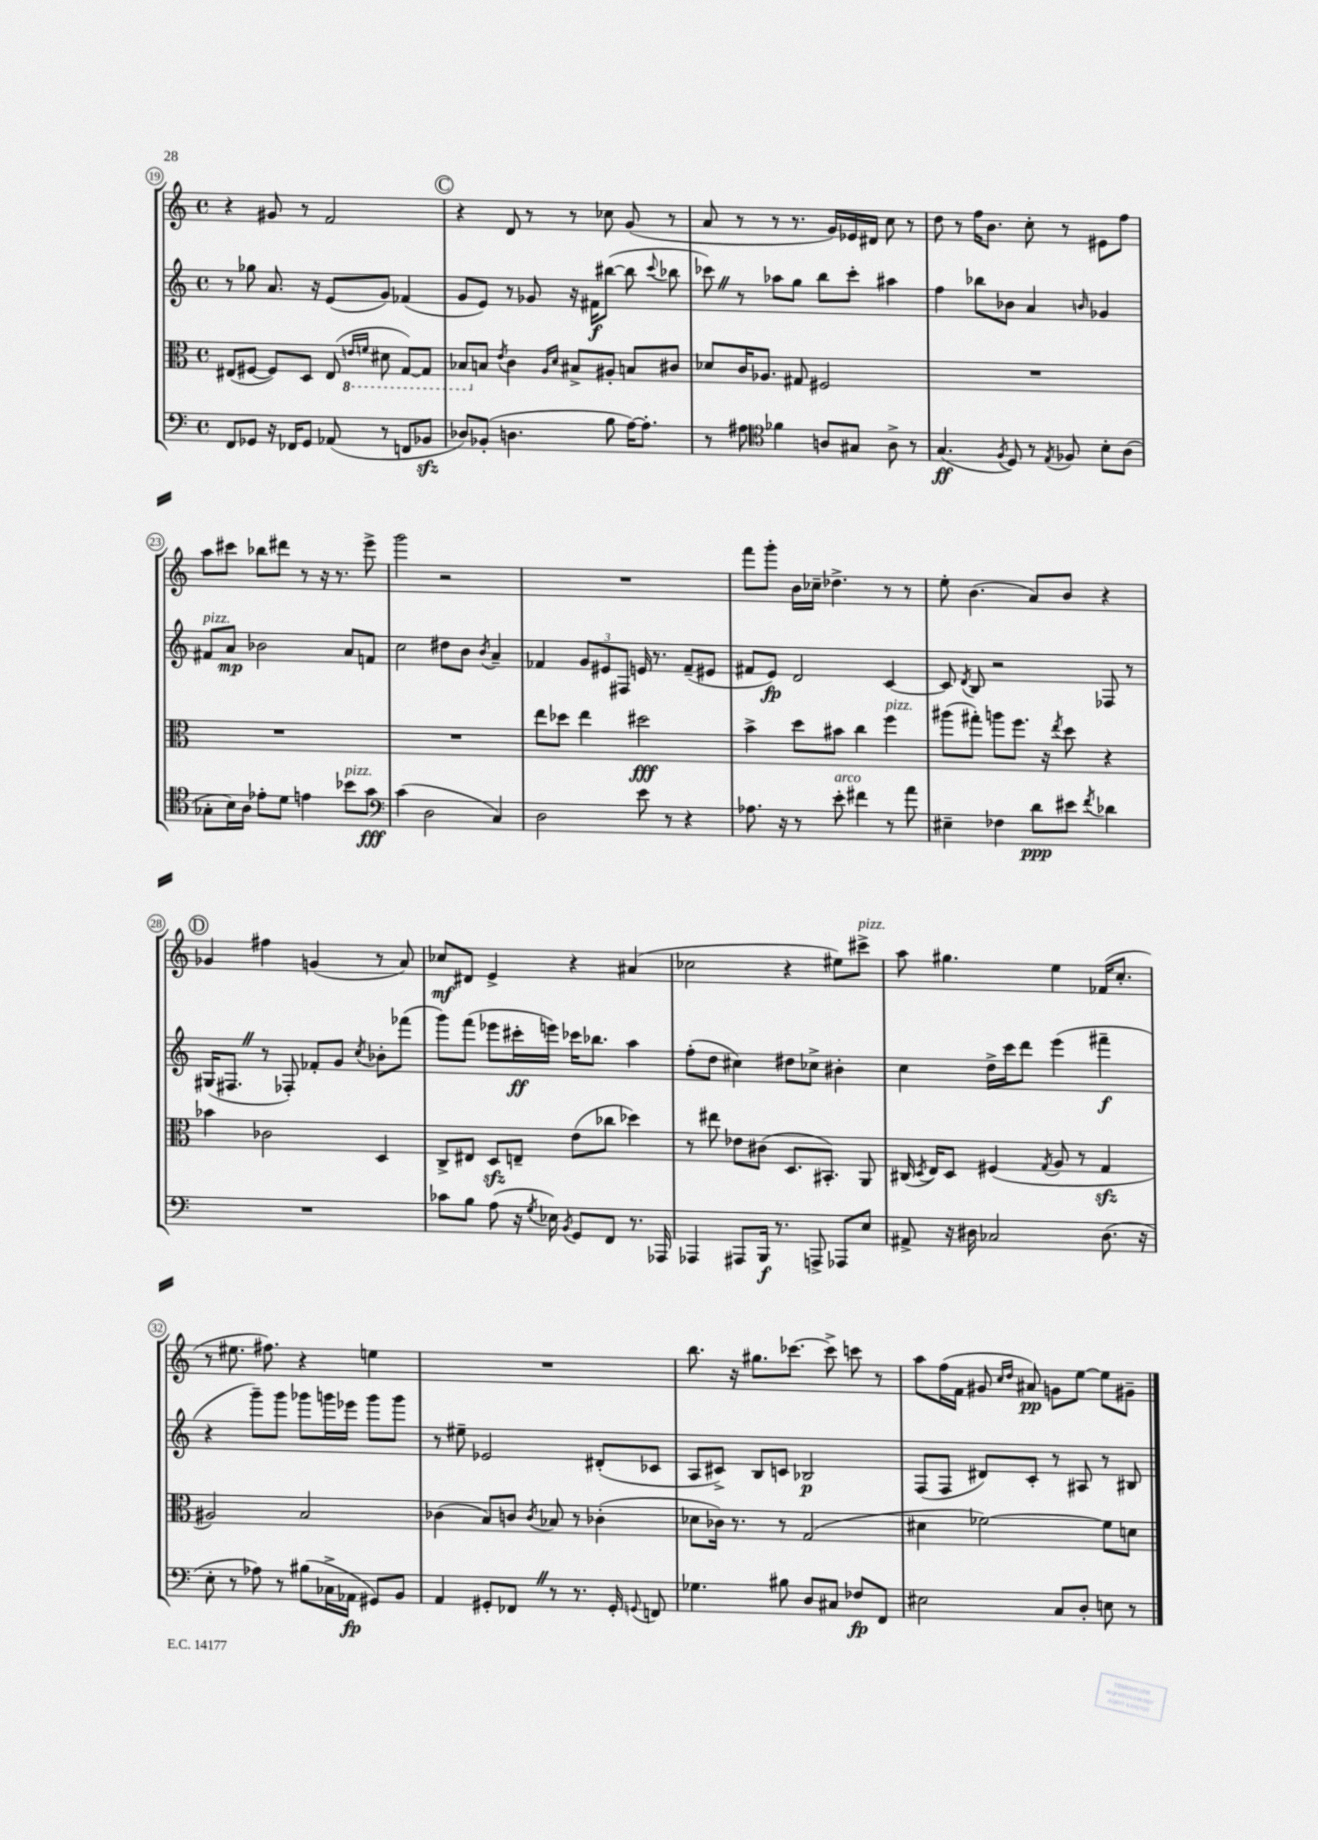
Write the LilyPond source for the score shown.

<<
\new StaffGroup <<
\new Staff = "s0" {
    \clef treble \key c \major \defaultTimeSignature \time 4/4
    \autoBeamOff r4 gis'8 r8 f'2 |
    \mark \markup { \circle "C" } r4 d'8 r8 r8 ces''8 g'8( r8 |
    a'8 r8 r8 r8. g'16[) ees'16 dis'16] c''8 r8 |
    d''8 r8 f''16[ b'8.] c''8-. r8 eis'8[ f''8] |
    a''8[ cis'''8] bes''8[ dis'''8] r8 r16 r8. e'''8-> |
    g'''2 r2 |
    R1 |
    f'''8[ g'''8]-. b'16[ ces''16]-- des''4.-> r8 r8 |
    e''8-. b'4.( a'8[) b'8] r4 |
    \mark \markup { \circle "D" } ges'4 fis''4 g'4( r8 a'8) |
    ces''8[\mf dis'8] e'4-> r4 ais'4( |
    ces''2 r4 eis''8[) cis'''8]->^\markup { \italic "pizz." } |
    a''8 gis''4. e''4 fes'16[( c''8.]-. |
    r8 eis''8. fis''8.) r4 e''4 |
    R1 |
    b''8. r16 gis''8.[ ces'''8.]~ ces'''8-> c'''8 r8 |
    a''8[ f''16( f'16] gis'8 \grace { c''16[ d''16] } ais'8\pp) g'8[ e''8]~ e''8[ gis'8]-- \bar "|." |
}
\new Staff = "s1" {
    \clef treble \key c \major \defaultTimeSignature \time 4/4
    \autoBeamOff r8 ges''8 a'8. r16 e'8[( g'8]) fes'4( |
    \mark \markup { \circle "C" } g'8[ e'8]) r8 ges'8 r16 fis'16[\f bis''8]~( bis''8 \appoggiatura { c'''8 } bes''8 |
    ces'''8) \once \override BreathingSign.text = \markup { \musicglyph "scripts.caesura.straight" } \breathe r8 aes''8[ g''8] b''8[ ces'''8]-. ais''4 |
    f''4 bes''8[ bes'8] a'4 \grace { b'16 } ges'4 |
    fis'8[^\markup { \italic "pizz." } a'8]\mp bes'2 a'8[ f'8] |
    c''2 dis''8[ b'8] \acciaccatura { b'8 } a'4-- |
    fes'4 \tuplet 3/2 { g'8[ eis'8 fis8] } e'16 r8. fes'8[--( eis'8] |
    fis'8[ e'8]\fp) d'2 c'4~ |
    c'8 \acciaccatura { d'8 } b8 r2 fes8 r8 |
    \mark \markup { \circle "D" } gis16[( fis8.] \once \override BreathingSign.text = \markup { \musicglyph "scripts.caesura.straight" } \breathe r8 fes8-.) fes'8[-. g'8] \acciaccatura { c''8 } bes'8[-. fes'''8]( |
    g'''8[) f'''8]( ees'''8[ cis'''16-.\ff e'''16]) ces'''16[ bes''8.] a''4 |
    f''8[-.( d''8] cis''4) dis''8[ ces''8]-> bis'4-. |
    c''4 d''16[-> c'''16 d'''8] e'''4( fis'''4--\f |
    r4 g'''8[--) g'''8] ges'''8[ g'''16 ees'''16] g'''8[ g'''8] |
    r8 eis''8-- ees'2 dis'8[-.( ces'8] |
    a8[ cis'8]->) b8[ c'8] bes2\p |
    f8[( f8] dis'8[) c'8]-. r8 ais8 r8 bis8 \bar "|." |
}
\new Staff = "s2" {
    \clef alto \key c \major \defaultTimeSignature \time 4/4
    \autoBeamOff eis8[( fis8]~ fis8[) d8] eis8( \ottava #-1 \grace { e16[ f16] } dis8 g,8[~) g,8] |
    \mark \markup { \circle "C" } bes,8[ \ottava #0 b!8] \acciaccatura { e'8 } c'4 \grace { a16[ d'16] } bis8[-> ais8]-. b8[ cis'8] |
    des'8[ c'16 aes8.] gis8 fis2 |
    R1 |
    R1 |
    R1 |
    e''8[ des''8] e''4 dis''2\fff |
    b'4-> d''8[ bis'8] c''4 f''4^\markup { \italic "pizz." } |
    ais''8[( gis''8]-.) a''8[ f''8.] r16 \acciaccatura { e''8 } d''8 r4 |
    \mark \markup { \circle "D" } bes'4 ces'2 d4 |
    c8[-> eis8] d8[\sfz e8]-- e'8[( ces''8] des''4) |
    r8 eis''8 ees'8[ cis'8]( d8.[ bis,8.]-.) a,8 |
    cis16( \acciaccatura { d8 } e16[) d8] fis4( \acciaccatura { g8 } a8 r8 g4\sfz |
    ais2) b2 |
    ces'4( b8[) c'8] \acciaccatura { c'8 } bes8 r8 ces'4-.( |
    des'8[ ces'16]) r8. r8 g2( |
    dis'4 fes'2~) fes'8[ d'8] \bar "|." |
}
\new Staff = "s3" {
    \clef bass \key c \major \defaultTimeSignature \time 4/4
    \autoBeamOff f,8[ ges,8] r16 fes,16[ ges,8] aes,8( r8 f,8[ bes,8]\sfz |
    \mark \markup { \circle "C" } des8[) bes,8]-.( d4. b8 a16[~) a8.]-. |
    r8 ais8 \clef tenor fes'4 a8[ gis8] a8-> r8 |
    g4.\ff( \acciaccatura { f8 } d8) r8 \acciaccatura { e8 } fes8 b8[-. a8]( |
    ges8[-. b16) a16] ees'8[-. d'8] e'4 bes'8[^\markup { \italic "pizz." } g'8]\fff |
    \clef bass c'4( d2 c4) |
    d2 e'8 r8 r4 |
    aes8. r16 r8 e'8-.^\markup { \italic "arco" } fis'4 r8 a'8 |
    eis4-- fes4 d'8[\ppp eis'8] \acciaccatura { f'8 } des'4 |
    \mark \markup { \circle "D" } R1 |
    ces'8[ b8] a8( r16 \acciaccatura { g8 } ees16) \acciaccatura { b,8 } g,8[ f,8] r8. aes,,16 |
    aes,,4 ais,,8[ b,,16]\f r8. a,,8-> aes,,8[ e8] |
    ais,8-> r16 dis16 ces2 dis8.( r16 |
    e8-. r8 aes8) r8 bis8[( ces16-> aes,16]\fp gis,8[) b,8] |
    a,4 gis,8[-. fes,8] \once \override BreathingSign.text = \markup { \musicglyph "scripts.caesura.straight" } \breathe r8 r8. gis,16-. \appoggiatura { g,8 } f,8 |
    ges4. bis8 d8[ cis8] fes8[\fp f,8] |
    eis2 c8[ d8]-. e8 r8 \bar "|." |
}
>>
>>
\layout { \context { \Score currentBarNumber = #19 \override BarNumber.stencil = #(make-stencil-circler 0.1 0.3 ly:text-interface::print) } }
